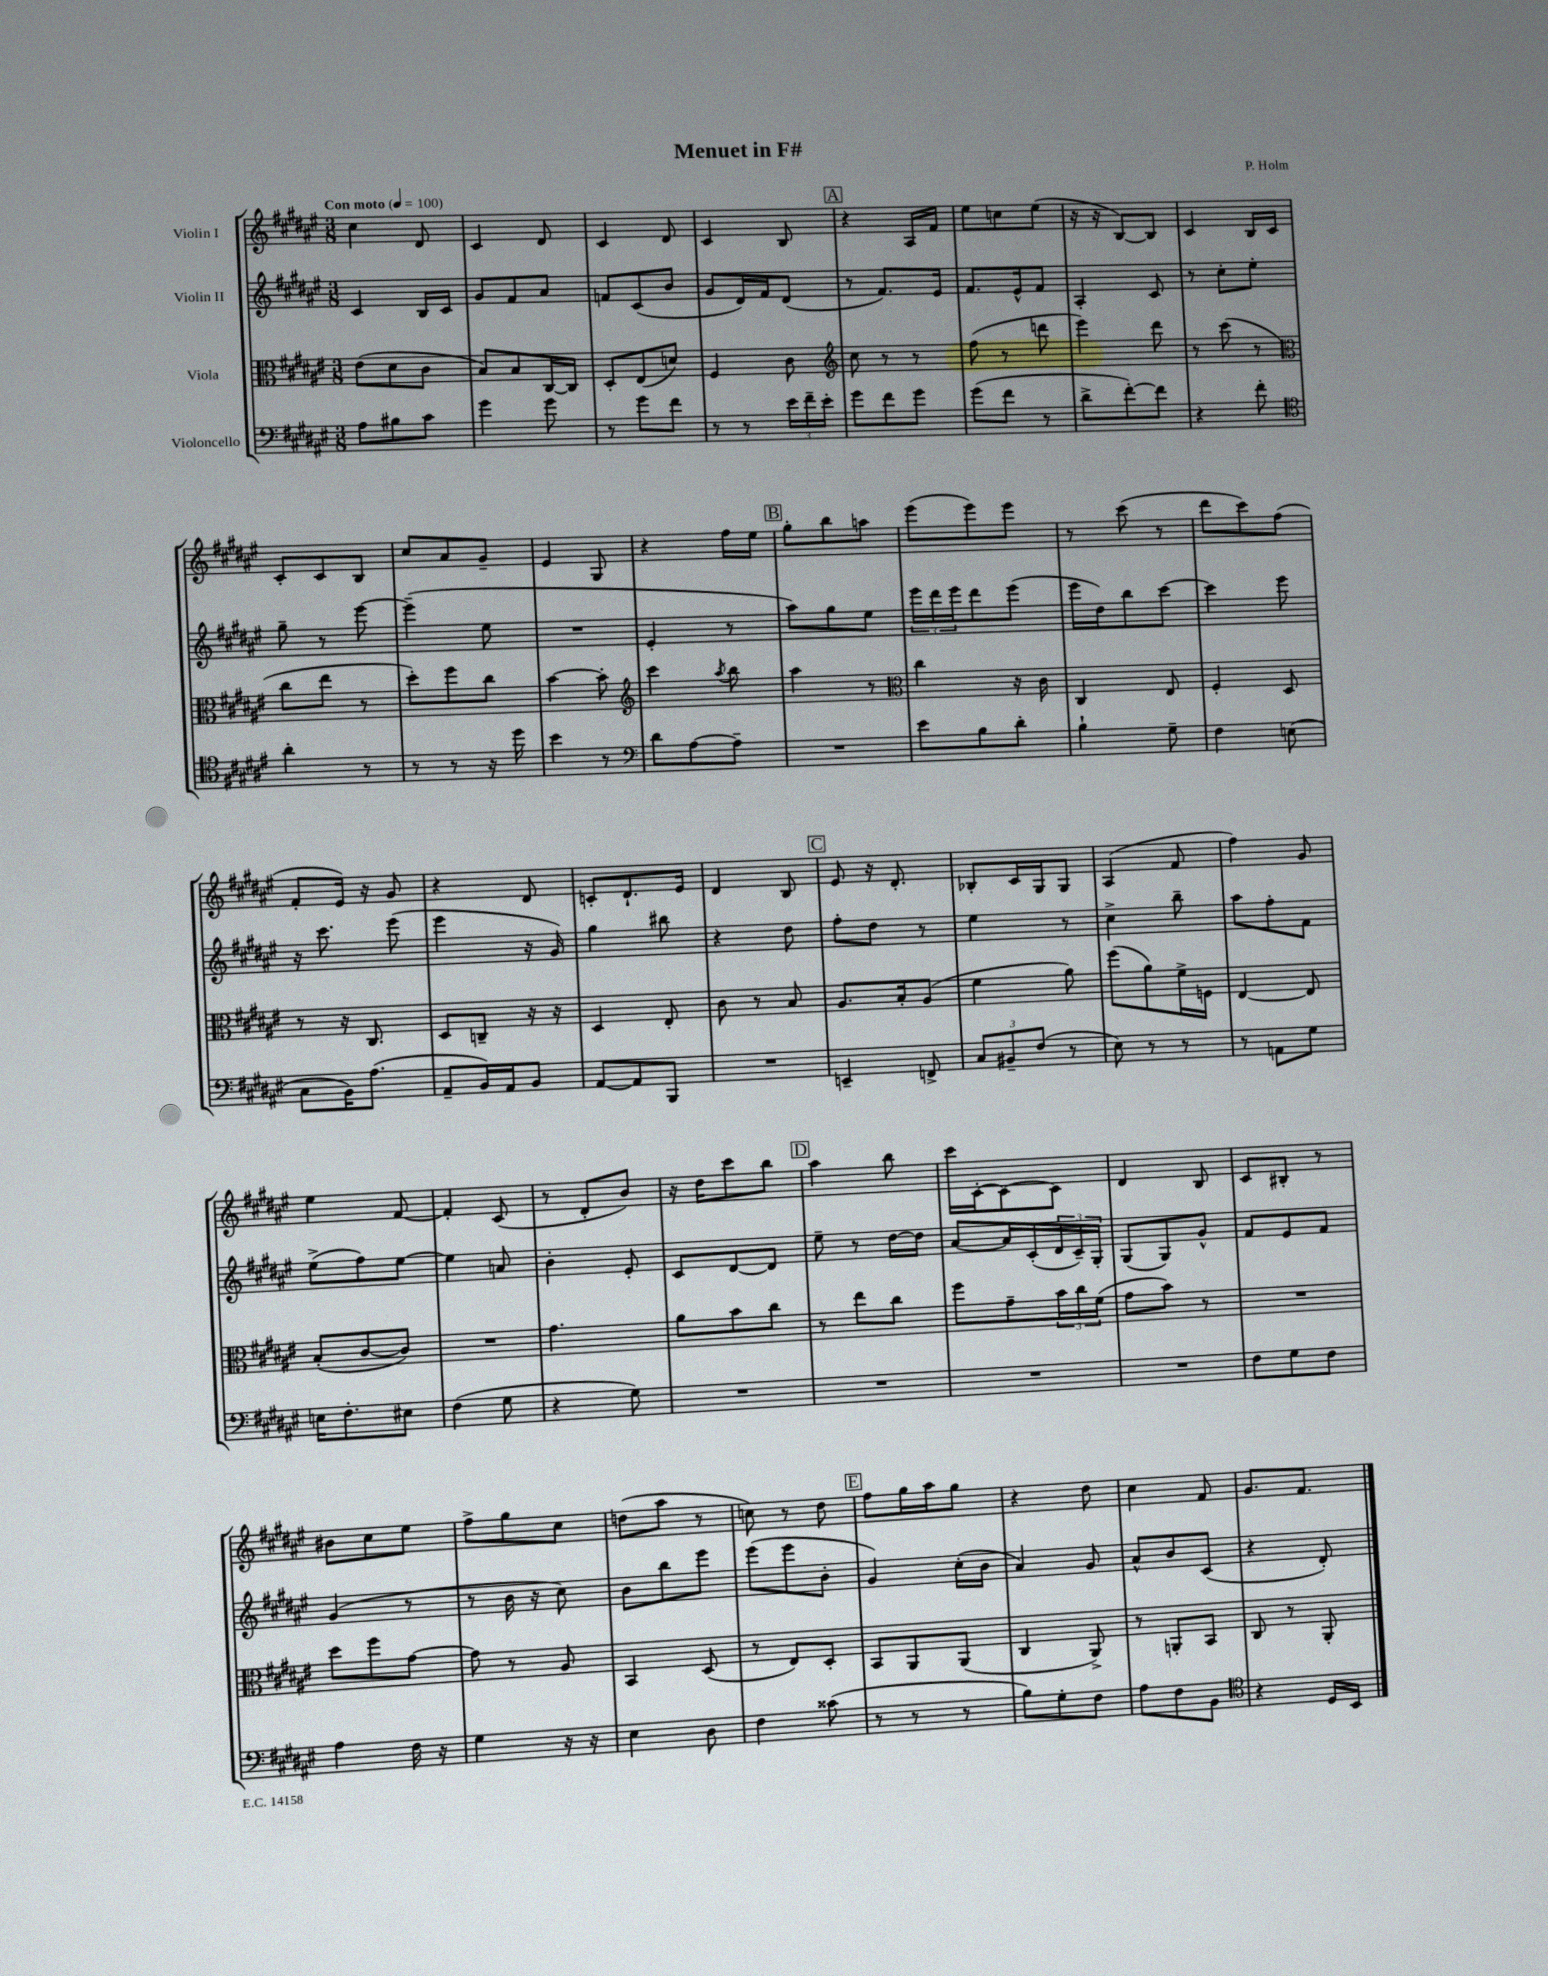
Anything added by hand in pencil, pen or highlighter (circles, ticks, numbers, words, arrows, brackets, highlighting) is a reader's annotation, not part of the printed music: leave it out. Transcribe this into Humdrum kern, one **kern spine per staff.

**kern	**kern	**kern	**kern
*staff4	*staff3	*staff2	*staff1
*clefF4	*clefC3	*clefG2	*clefG2
*k[f#c#g#d#a#e#]	*k[f#c#g#d#a#e#]	*k[f#c#g#d#a#e#]	*k[f#c#g#d#a#e#]
*M3/8	*M3/8	*M3/8	*M3/8
*MM100	*MM100	*MM100	*MM100
8A#\L	(8e#\L	4c#/	4cc#\
8B#\	8d#\	.	.
8c#\J	8c#\J	16B/LL	8d#/
.	.	16c#/JJ	.
=	=	=	=
4g#\	8B/L)	8g#/L	4c#/
.	8B/	8f#/	.
8g#\	[16C#/L	8a#/J	8d#/
.	16C#/]JJ	.	.
=	=	=	=
8r	8D#'/L	8f/L	4c#/
8g#\L	(8E#/	(8c#/	.
8f#\J	8d/J)	8b/J	8d#/
=	=	=	=
8r	4F#/	8g#/L	4c#/
8r	.	16d#/L)	.
.	.	16f#/J	.
24e#\LL	8c#\	(8d#/J	8B/
24f#~\	.	.	.
24e#'\JJ	.	.	.
=	=	=	=
*	*clefG2	*	*
8g#\L	8cc#\	8r	4r
8f#\	8r	8.f#/L)	.
8g#\J	8r	.	16A#/LL
.	.	16e#/Jk	16f#/JJ
=	=	=	=
(8g#\L	(8ff#\	8.f#/L	8ee#\L
8f#\J	8r	.	8cc\
.	.	16e#^^/k	.
8r	8ddd\	8f#/J	(8ee#\J
=	=	=	=
8d#^\L	4eee#\)	4A#'/	16r
.	.	.	16r
[8f#'\)	.	.	[8B/L)
8f#\]J	8ddd#\	8c#/	8B/]J
=	=	=	=
4r	8r	8r	4c#/
.	(8ccc#\	8cc#'\L	.
8f#'\	8r	8ee#'\J	16B/LL
.	.	.	16c#/JJ
=	=	=	=
*clefC4	*clefC3	*	*
4a#'\	8cc#\L	8gg#~\	8c#'/L
.	8ee#\J	8r	8c#/
8r	8r	[8eee#\	8B/J
=	=	=	=
8r	8dd#'\L)	(4eee#~\]	8cc#/L
8r	8ff#\	.	8a#/
16r	8cc#\J	8ee#\	8g#~/J
16dd#\	.	.	.
=	=	=	=
4b\	[4b\	4.r	4e#/
8r	8b'\]	.	8G#/
=	=	=	=
*clefF4	*clefG2	*	*
8d#\L	4ccc#\	4e#'/	4r
[8A#\	.	.	.
.	8qaa#/	.	.
8A#~\]J	8bb\	8r	16ff#\LL
.	.	.	16ee#\JJ
=	=	=	=
4.r	4aa#\	8aa#\L)	8gg#'\L
.	.	8gg#\	8bb\
.	8r	8ee#\J	8aa\J
=	=	=	=
*	*clefC3	*	*
8e#\L	4cc#\	24eee#\LL	(8eee#\L
.	.	24ddd#\	.
.	.	24eee#\J	.
8B\	.	8ddd#\	8eee#\)
8d#'\J	16r	(8eee#\J	8eee#\J
.	16c#\	.	.
=	=	=	=
4B`\	4C#/	16eee#\LL	8r
.	.	16dd#\J)	.
.	.	8bb\	(8ccc#\
8G#~\	8E#/	[8ccc#\J	8r
=	=	=	=
4F#\	4F#'/	4ccc#\]	8ddd#\L
.	.	.	8ccc#\)
(8E\	8D#/	8eee#\	(8ff#\J
=	=	=	=
8C#\L	8r	16r	8f#'/L
.	.	8.ccc#\	.
16BB\K)	16r	.	16e#/Jk)
(8.A#\J	8.C#/	.	16r
.	.	(8eee#\	8g#/
=	=	=	=
8AA#~/L	8D#/L	4eee#\	4r
16BB/L)	8C~/J	.	.
16AA#/J	.	.	.
8BB/J	16r	16r	8d#/
.	16r	16g#/)	.
=	=	=	=
[8AA#/L	4D#/	4gg#\	8c'/L
8AA#/]	.	.	8.d#`/
8BBB/J	8E#'/	8bb#\	.
.	.	.	16e#/Jk
=	=	=	=
4.r	8c#\	4r	4d#/
.	8r	.	.
.	8B/	8dd#\	8B/
=	=	=	=
4EE~/	8.A#/L	8ff#'\L	8e#/
.	.	8dd#\J	16r
.	16B'/k	.	8.d#'/
8FF^/	(8A#/J	8r	.
=	=	=	=
12C#/L	4f#\	4ee#\	8B-'/L
12BB#~/	.	.	.
.	.	.	16c#/L
(12F#/J	.	.	.
.	.	.	16G#/J
8r	8a#\)	8r	8G#/J
=	=	=	=
8E#\)	(8ff#\L	4cc#^\	(4A#/
8r	8a#\)	.	.
8r	16f#^\L	8bb~\	8f#/
.	16F\JJ	.	.
=	=	=	=
8r	[4E#/	8aa#\L	4ff#\)
8AA\L	.	8ff#'\	.
8G#\J	8E#/]	8f#\J	8g#/
=	=	=	=
16E\LK	(8B'/L	(8ee#^\L	4ee#\
8.F#'\	.	.	.
.	[8c#/	8ff#\)	.
8E#\J	8c#/]J)	[8ee#\J	[8f#/
=	=	=	=
(4F#\	4.r	4ee#\]	4f#'/]
8G#\	.	8a/	(8c#/
=	=	=	=
4r	4.g#\	4b'\	8r
.	.	.	8d#'/L
8G#\)	.	8e#'/	8b/J)
=	=	=	=
4.r	8a#\L	8c#/L	16r
.	.	.	16dd#\LK
.	8b\	[8d#/	8ccc#\
.	8cc#\J	8d#/]J	8bb\J
=	=	=	=
4.r	8r	8ee#~\	4aa#\
.	8ee#\L	8r	.
.	8cc#\J	[16dd#\LL	8bb\
.	.	16dd#\]JJ	.
=	=	=	=
4.r	8ff#\L	[8a#/L	16ccc#\LL
.	.	.	[16c#'\J
.	8g#~\	16a#/]L	8c#\_
.	.	(16c#'/	.
.	24b\L	24d#/	8c#\]J
.	24cc#\	24c#~/)	.
.	(24f#\JJ	24G#'/JJ	.
=	=	=	=
4.r	8g#\L	(8G#/L	4d#/
.	8b\J)	8G#/)	.
.	8r	8g#^^/J	8B/
=	=	=	=
8F#\L	4.r	8f#/L	8c#/L
8G#\	.	8e#/	8B#'/J
8F#\J	.	8f#/J	8r
=	=	=	=
4A#\	8dd#\L	(4g#/	8b#\L
.	8ff#\	.	8cc#\
16F#\	[8g#\J	8r	8ee#\J
16r	.	.	.
=	=	=	=
4G#\	8g#\]	8r	8ff#^\L
.	8r	16b\	8gg#\
.	.	16r	.
16r	8A#/	8cc#\)	8cc#\J
16r	.	.	.
=	=	=	=
4E#\	4BB/	8b\L	(8dd\L
.	.	8bb\	8aa#\J
8D#\	(8D#/	8eee#\J	8r
=	=	=	=
4F#\	8r	(8eee#\L	8cc\)
.	8E#/L)	8eee#\	8r
(8c##\	8D#'/J	8b'\J	8dd#\
=	=	=	=
8r	8BB/L	4g#/)	8ff#\L
8r	8AA#/	.	16gg#\L
.	.	.	16aa#\J
8r	(8AA#/J	(16cc#'\LL	8gg#\J
.	.	16b\JJ	.
=	=	=	=
8B\L)	4C#/	4a#/)	4r
8G#'\	.	.	.
8F#\J	8AA#^/)	8g#/	8dd#\
=	=	=	=
8A#\L	8r	8a#^^/L	4cc#\
8F#\	8AA'/L	8b/	.
8BB\J	8BB/J	(8c#/J	8f#/
=	=	=	=
*clefC4	*	*	*
4r	8C#/	4r	8.g#/L
.	8r	.	.
.	.	.	8.f#/J
16D#/LL	8AA#'/	8d#'/)	.
16BB/JJ	.	.	.
==	==	==	==
*-	*-	*-	*-
